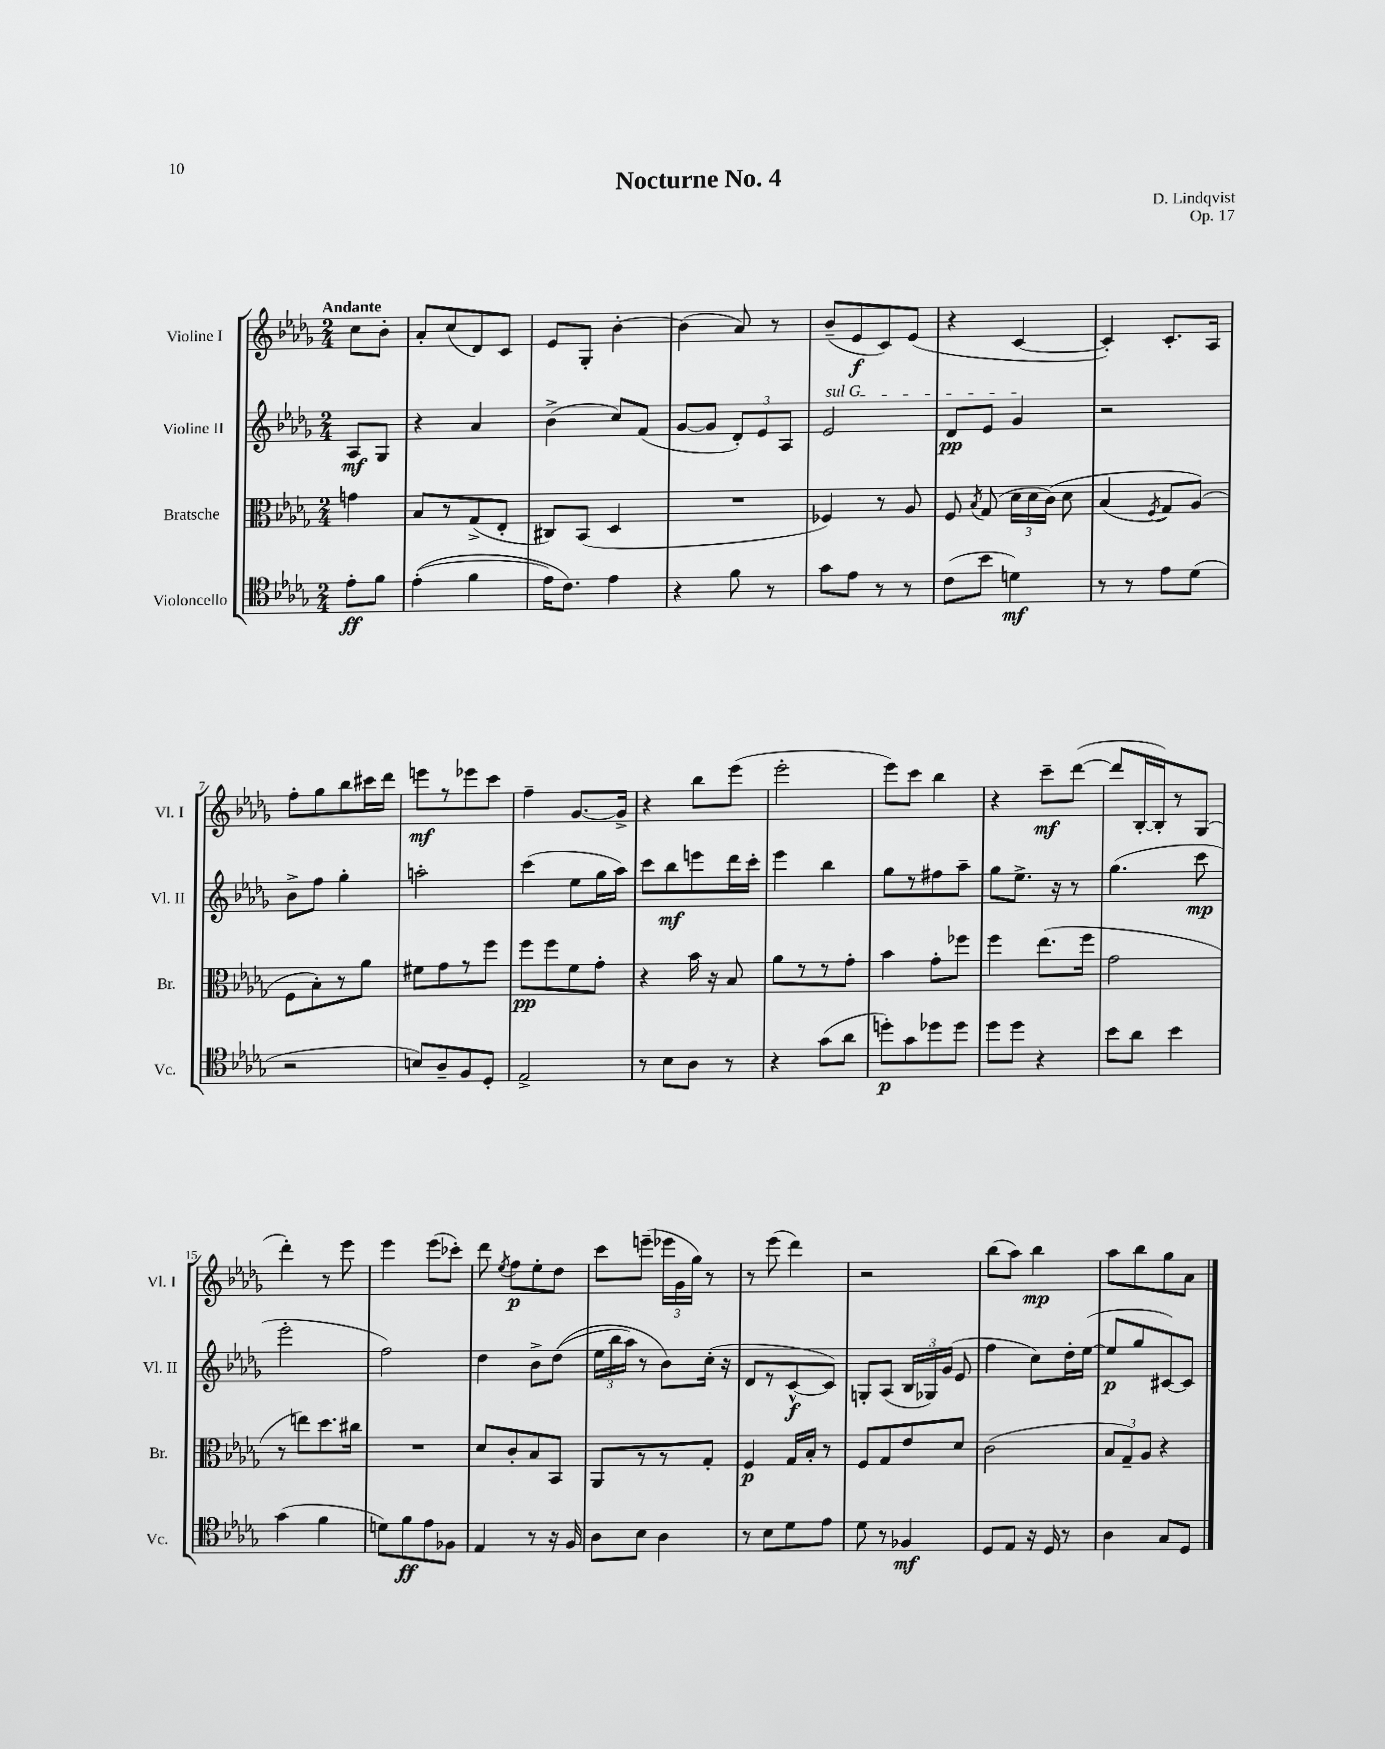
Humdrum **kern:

**kern	**dynam	**kern	**dynam	**kern	**dynam	**kern	**dynam
*part4	*part4	*part3	*part3	*part2	*part2	*part1	*part1
*staff4	*staff4	*staff3	*staff3	*staff2	*staff2	*staff1	*staff1
*I"Violoncello	*	*I"Bratsche	*	*I"Violine II	*	*I"Violine I	*
*I'Vc.	*	*I'Br.	*	*I'Vl. II	*	*I'Vl. I	*
*clefC4	*	*clefC3	*	*clefG2	*	*clefG2	*
*k[b-e-a-d-g-]	*	*k[b-e-a-d-g-]	*	*k[b-e-a-d-g-]	*	*k[b-e-a-d-g-]	*
*M2/4	*	*M2/4	*	*M2/4	*	*M2/4	*
=	=	=	=	=	=	=	=
!	!	!	!	!	!	!LO:TX:a:B:t=Andante	!
8e-'\L	ff	4gn\	.	8A-/L	mf	8cc\L	.
8f\J	.	.	.	8G-/J	.	8b-'\J	.
=1	=1	=1	=1	=1	=1	=1	=1
((4e-'\	.	8B-/L	.	4r	.	8a-'/L	.
.	.	8r	.	.	.	(8cc/	.
4f\	.	(8G-^/	.	4a-/	.	8d-/)	.
.	.	8E-'/J	.	.	.	8c/J	.
=2	=2	=2	=2	=2	=2	=2	=2
16e-\KL)	.	8C#X/L)	.	(4b-^\	.	8e-/L	.
8.c\J)	.	.	.	.	.	.	.
.	.	(8BB-/J	.	.	.	8G-'/J	.
4e-\	.	4D-/	.	8cc/L)	.	[4b-'\	.
.	.	.	.	(8f/J	.	.	.
=3	=3	=3	=3	=3	=3	=3	=3
4r	.	2r	.	[8g-/L	.	(4b-\]	.
.	.	.	.	8g-/J]	.	.	.
8f\	.	.	.	12d-'/L)	.	8a-/)	.
.	.	.	.	12e-/	.	.	.
8r	.	.	.	.	.	8r	.
.	.	.	.	12A-/J	.	.	.
=4	=4	=4	=4	=4	=4	=4	=4
!	!	!	!	!LO:TX:a:i:t=sul G	!	!	!
8g-\L	.	4F-X/)	.	2e-/	.	(8b-~/L	.
8e-\J	.	.	.	.	.	8e-/	f
8r	.	8r	.	.	.	8c/)	.
8r	.	8A-/	.	.	.	(8e-/J	.
=5	=5	=5	=5	=5	=5	=5	=5
(8c\L	.	8F/	.	8d-/L	pp	4r	.
.	.	8qB-/	.	.	.	.	.
8b-\J	.	(8G-/	.	8e-/J	.	.	.
4dn\)	mf	24d-\LL	.	4g-/	.	[4c/	.
.	.	24d-\	.	.	.	.	.
.	.	(24c\JJ)	.	.	.	.	.
.	.	8d-\	.	.	.	.	.
=6	=6	=6	=6	=6	=6	=6	=6
8r	.	(4B-/	.	2r	.	4c'/])	.
8r	.	.	.	.	.	.	.
.	.	8qF/	.	.	.	.	.
8e-\L	.	8G-/L)	.	.	.	8.c'/L	.
(8d-\J	.	(8A-/J)	.	.	.	.	.
.	.	.	.	.	.	16A-/Jk	.
!!LO:LB:g=z
=7	=7	=7	=7	=7	=7	=7	=7
2r	.	8F\L	.	8b-^\L	.	8ff'\L	.
.	.	8B-'\)	.	8ff\J	.	8gg-\	.
.	.	8r	.	4gg-'\	.	8bb-\	.
.	.	8a-\J	.	.	.	16ccc#X\L	.
.	.	.	.	.	.	16ddd-\JJ	.
=8	=8	=8	=8	=8	=8	=8	=8
8Bn/L)	.	8f#X\L	.	2aan'\	.	8eeen\L	mf
8A-~/	.	8g-\	.	.	.	8r	.
8F/	.	8r	.	.	.	8eee-X\	.
8D-'/J	.	8ff\J	.	.	.	8ccc\J	.
=9	=9	=9	=9	=9	=9	=9	=9
2E-^/	.	8ff\L	pp	(4ccc\	.	4ff~\	.
.	.	8ff\	.	.	.	.	.
.	.	8f\	.	8ee-\L	.	[8.g-/L	.
.	.	8g-'\J	.	16gg-\L	.	.	.
.	.	.	.	16aa-\JJ)	.	16g-^/Jk]	.
=10	=10	=10	=10	=10	=10	=10	=10
8r	.	4r	.	8ccc\L	.	4r	.
8B-\L	.	.	.	8bb-\	mf	.	.
8A-\J	.	16b-\	.	8eeen\	.	8bb-\L	.
.	.	16r	.	.	.	.	.
8r	.	8B-/	.	16ddd-\L	.	(8eee-\J	.
.	.	.	.	16ccc'\JJ	.	.	.
=11	=11	=11	=11	=11	=11	=11	=11
4r	.	8a-\L	.	4eee-\	.	2eee-'\	.
.	.	8r	.	.	.	.	.
(8g-\L	.	8r	.	4bb-\	.	.	.
8a-\J	.	8g-'\J	.	.	.	.	.
=12	=12	=12	=12	=12	=12	=12	=12
8ddn'\L)	p	4b-\	.	8gg-\L	.	8eee-\L)	.
8g-\	.	.	.	8r	.	8ccc\J	.
8dd-X\	.	8g-'\L	.	8ff#X\	.	4bb-\	.
8dd-\J	.	8ff-X\J	.	8aa-~\J	.	.	.
=13	=13	=13	=13	=13	=13	=13	=13
8dd-\L	.	4ff\	.	8gg-\L	.	4r	.
8dd-\J	.	.	.	8.ee-^\J	.	.	.
4r	.	(8.ee-\L	.	.	.	8ccc~\L	mf
.	.	.	.	16r	.	.	.
.	.	.	.	8r	.	([8ddd-\J	.
.	.	16ff\Jk	.	.	.	.	.
=14	=14	=14	=14	=14	=14	=14	=14
8b-\L	.	2g-\	.	(4.gg-\	.	8ddd-/L]	.
8a-\J	.	.	.	.	.	[16B-'/L	.
.	.	.	.	.	.	16B-'/J])	.
4b-\	.	.	.	.	.	8r	.
.	.	.	.	8ccc\	mp	(8G-/J	.
!!LO:LB:g=z
=15	=15	=15	=15	=15	=15	=15	=15
(4g-\	.	8r	.	2eee-'\	.	4ddd-'\)	.
.	.	8een\L)	.	.	.	.	.
4f\	.	8.dd-\	.	.	.	8r	.
.	.	.	.	.	.	8eee-\	.
.	.	16cc#X\Jk	.	.	.	.	.
=16	=16	=16	=16	=16	=16	=16	=16
8dn\L)	.	2r	.	2ff\)	.	4eee-\	.
8f\	ff	.	.	.	.	.	.
8e-\	.	.	.	.	.	(8eee-\L	.
8F-X\J	.	.	.	.	.	8ccc-X'\J)	.
=17	=17	=17	=17	=17	=17	=17	=17
4E-/	.	8d-/L	.	4dd-\	.	8ddd-\	.
.	.	.	.	.	.	8qee-/	.
.	.	8c'/	.	.	.	8ff\L	p
8r	.	8B-/	.	8b-^\L	.	8ee-'\	.
16r	.	8BB-/J	.	((8dd-\J	.	8dd-\J	.
16F/	.	.	.	.	.	.	.
=18	=18	=18	=18	=18	=18	=18	=18
8A-\L	.	8AA-/L	.	24ee-\LL	.	8ccc\L	.
.	.	.	.	24bb-\	.	.	.
.	.	.	.	24aa-\JJ)	.	.	.
8B-\J	.	8r	.	8r	.	(8eeen~\J	.
4A-\	.	8r	.	8b-\L)	.	24eee-X\LL	.
.	.	.	.	.	.	24g-\	.
.	.	.	.	.	.	24gg-\JJ)	.
.	.	8G-'/J	.	(16cc'\Jk	.	8r	.
.	.	.	.	16r	.	.	.
=19	=19	=19	=19	=19	=19	=19	=19
8r	.	4F/	p	8d-/L	.	8r	.
8B-\L	.	.	.	8r	.	(8eee-\	.
8d-\	.	16G-/LL	.	[8c^^/	f	4ddd-\)	.
.	.	16B-'/JJ	.	.	.	.	.
8e-\J	.	8r	.	8c/J])	.	.	.
=20	=20	=20	=20	=20	=20	=20	=20
8d-\	.	8F/L	.	8Gn'/L	.	2r	.
8r	.	8G-/	.	(8A-/J	.	.	.
4F-X/	mf	8e-/	.	24B-/LL	.	.	.
.	.	.	.	24G-X/)	.	.	.
.	.	.	.	(24g-/JJ	.	.	.
.	.	8d-/J	.	8e-/	.	.	.
=21	=21	=21	=21	=21	=21	=21	=21
8D-/L	.	(2c\	.	4ff\	.	(8bb-\L	.
8E-/J	.	.	.	.	.	8aa-\J)	.
16r	.	.	.	8cc\L)	.	4bb-\	mp
16D-/	.	.	.	.	.	.	.
8r	.	.	.	16dd-'\L	.	.	.
.	.	.	.	([16ee-\JJ	.	.	.
=22	=22	=22	=22	=22	=22	=22	=22
4A-\	.	12B-/L	.	8ee-/L]	p	8aa-\L	.
.	.	12G-~/)	.	.	.	.	.
.	.	.	.	8gg-/	.	8bb-\	.
.	.	12A-/J	.	.	.	.	.
8G-/L	.	4r	.	[8c#X/)	.	8gg-\	.
8D-/J	.	.	.	8c#/J]	.	8a-\J	.
==	==	==	==	==	==	==	==
*-	*-	*-	*-	*-	*-	*-	*-
